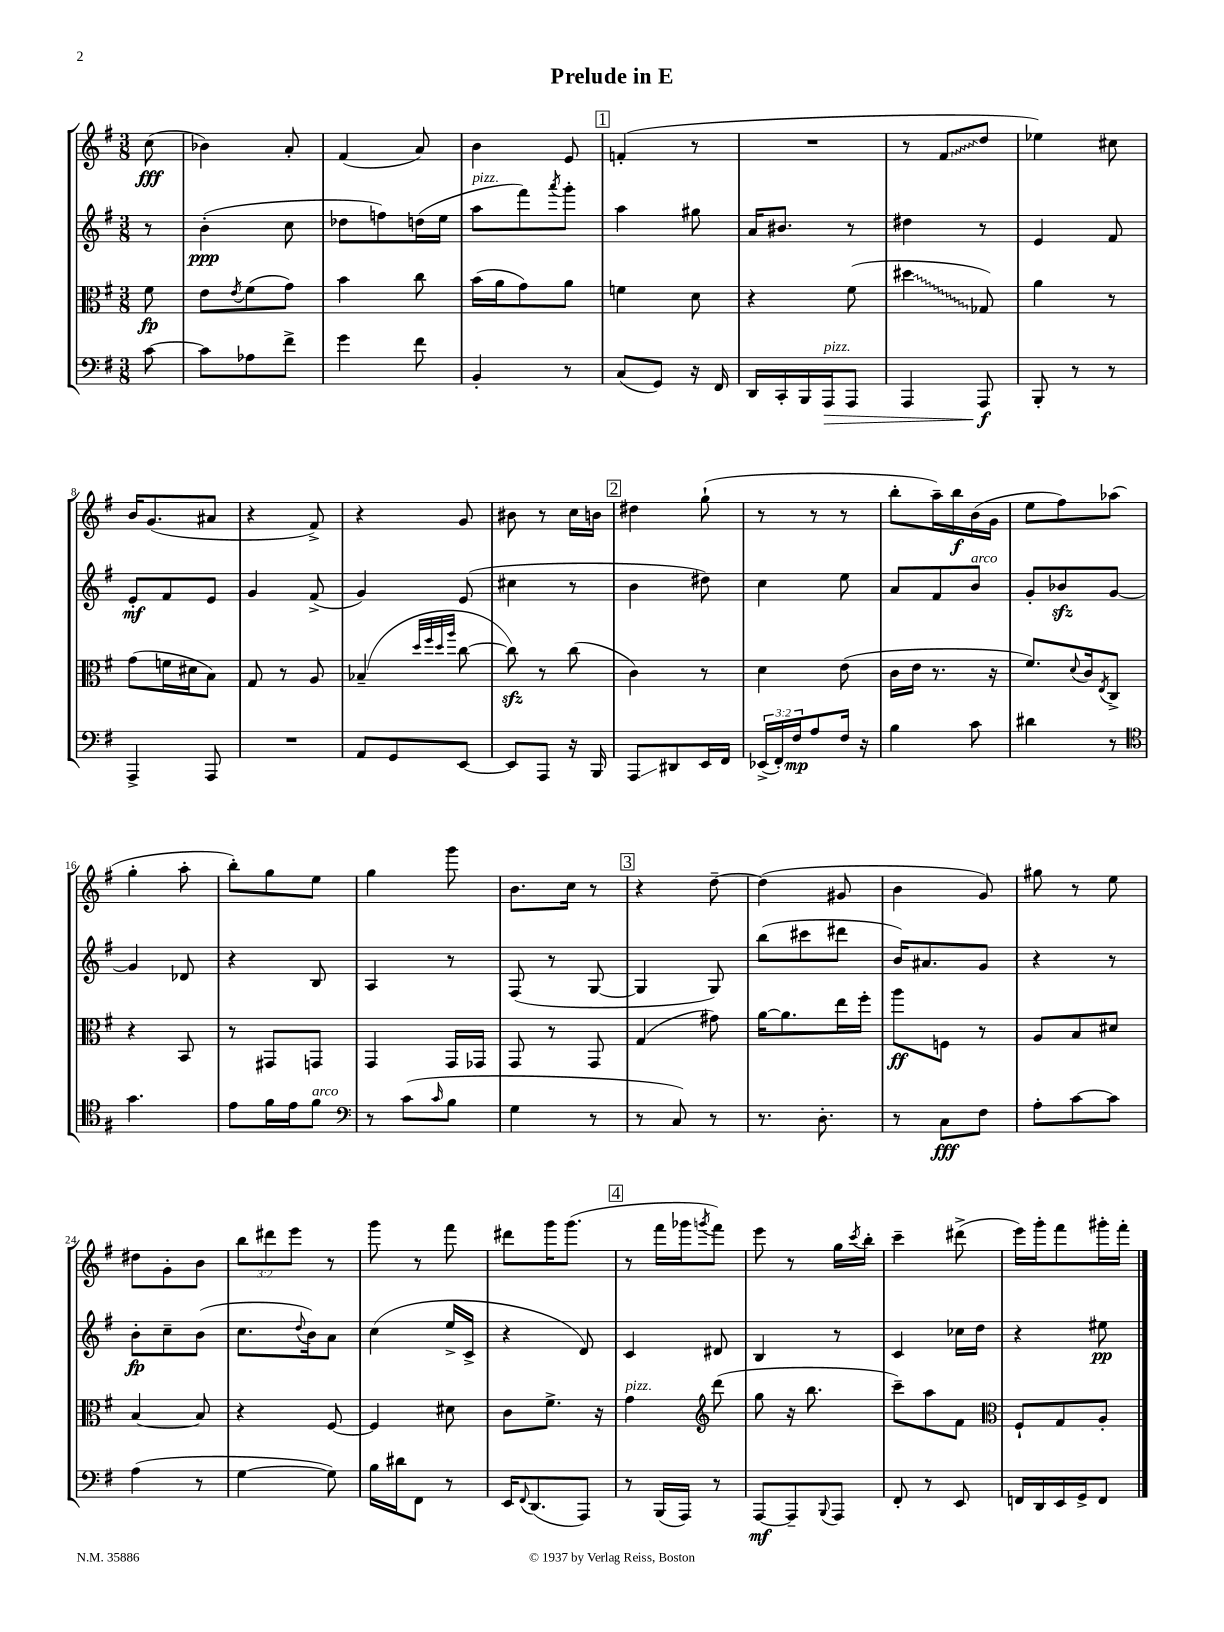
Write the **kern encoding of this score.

**kern	**kern	**kern	**kern
*staff4	*staff3	*staff2	*staff1
*clefF4	*clefC3	*clefG2	*clefG2
*k[f#]	*k[f#]	*k[f#]	*k[f#]
*M3/8	*M3/8	*M3/8	*M3/8
[8c\	8f#\	8r	(8cc\
=	=	=	=
8c\]L	8e\L	(4b'\	4b-\)
.	8qe/	.	.
8A-\	(8f#\	.	.
8f#^\J	8g\J)	8cc\	8a'/
=	=	=	=
4g\	4b\	8dd-\L	(4f#/
.	.	8ff\)	.
8f#\	8cc\	(16dd\L	8a/)
.	.	16ee\JJ	.
=	=	=	=
4BB'/	(16b\LL	8aa\L	4b\
.	16a\J	.	.
.	8g\)	8fff#\)	.
.	.	8qaaa/	.
8r	8a\J	8ggg'\J	8e/
=	=	=	=
(8C/L	4f\	4aa\	(4f'/
8GG/J)	.	.	.
16r	8d\	8gg#\	8r
16FF#/	.	.	.
=	=	=	=
16DD/LL	4r	16a/LK	4.r
16CC'/	.	8.b#/J	.
16BBB/	.	.	.
16AAA/J	.	.	.
8AAA/J	(8f#\	8r	.
=	=	=	=
4AAA/	4dd#\	4dd#\	8r
.	.	.	8f#/L
8AAA/	8G-/)	8r	8dd/J
=	=	=	=
8BBB'/	4a\	4e/	4ee-\)
8r	.	.	.
8r	8r	8f#/	8cc#\
=	=	=	=
4AAA^/	(8g\L	8e'/L	16b/LK
.	.	.	(8.g/
.	16f\L	8f#/	.
.	16d#\J	.	.
8AAA/	8B\J)	8e/J	8a#/J
=	=	=	=
4.r	8G/	4g/	4r
.	8r	.	.
.	8A/	(8f#^/	8f#^/)
=	=	=	=
8AA/L	(4B-~/	4g/)	4r
8GG/	.	.	.
.	32qqdd/LLL	.	.
.	32qqff#/	.	.
.	32qqdd/	.	.
.	32qqaa/JJJ	.	.
[8EE/J	[8cc\	(8e/	8g/
=	=	=	=
8EE/]L	8cc\])	4cc#\	8b#\
8AAA/J	8r	.	8r
16r	(8cc\	8r	16cc\LL
16BBB/	.	.	16b\JJ
=	=	=	=
8AAA/L	4c\)	4b\	4dd#\
8DD#/	.	.	.
16EE/L	8r	8dd#\)	(8gg`\
16FF#/JJ	.	.	.
=	=	=	=
(24EE-^/LL	4d\	4cc\	8r
24FF#'/)	.	.	.
24F#/J	.	.	.
8A/	.	.	8r
16F#/Jk	(8e\	8ee\	8r
16r	.	.	.
=	=	=	=
4B\	16c\LL	8a/L	8bb'\L
.	16e\JJ	.	.
.	8.r	8f#/	16aa~\L)
.	.	.	16bb\
8c\	.	8b/J	(16b\
.	16r	.	16g\JJ
=	=	=	=
4d#\	8.f#/L)	8g'/L	8ee\L
.	.	8b-/	8ff#\)
.	8qqd/	.	.
.	16c/k	.	.
.	8qE/	.	.
8r	8C^/J	[8g/J	(8aa-\J
=	=	=	=
*clefC4	*	*	*
4.g\	4r	4g/]	4gg'\
.	8BB/	8d-/	8aa'\
=	=	=	=
8e\L	8r	4r	8bb'\L)
16f#\L	8GG#/L	.	8gg\
16e\J	.	.	.
8f#\J	8GG/J	8B/	8ee\J
=	=	=	=
*clefF4	*	*	*
8r	4GG/	4A/	4gg\
(8c\L	.	.	.
16qqc/	.	.	.
8B\J	16GG/LL	8r	8ggg\
.	16GG-/JJ	.	.
=	=	=	=
4G\	8GG/	(8F#/	8.b\L
.	8r	8r	.
.	.	.	16cc\Jk
8r	8GG/	[8G/	8r
=	=	=	=
8r	(4G/	4G/]	4r
8C/)	.	.	.
8r	8g#\)	8G/)	[8dd~\
=	=	=	=
8.r	[16a\LK	(8bb\L	(4dd\]
.	8.a\]	.	.
.	.	8ccc#\	.
8.D'\	.	.	.
.	16ee\L	8ddd#\J	8g#/
.	16ff#'\JJ	.	.
=	=	=	=
8r	8aa\L	16b/LK)	4b\
.	.	8.a#/	.
8C\L	8F\J	.	.
8F#\J	8r	8g/J	8g/)
=	=	=	=
8A'\L	8A/L	4r	8gg#\
[8c\	8B/	.	8r
8c\]J	8d#/J	8r	8ee\
=	=	=	=
(4A\	[4B/	8b'\L	8dd#\L
.	.	8cc~\	8g'\
8r	8B/]	(8b\J	8b\J
=	=	=	=
[4G\	4r	8.cc\L	12bb\L
.	.	.	12ddd#\
.	.	.	12eee\J
.	.	8qqdd/	.
.	.	16b\k)	.
8G\])	[8F#/	8a\J	8r
=	=	=	=
16B\LL	4F#/]	(4cc\	8ggg\
16d#\J	.	.	.
8FF#\J	.	.	8r
8r	8d#\	16ee^/LL	8fff#\
.	.	16c^/JJ	.
=	=	=	=
16EE/LK	8c\L	4r	8ddd#\L
8qqFF#/	.	.	.
(8.DD/	.	.	.
.	8.f#^\J	.	16ggg\K
.	.	.	(8.ggg\J
8AAA/J)	.	8d/)	.
.	16r	.	.
=	=	=	=
8r	4g\	4c/	8r
(16BBB/LL	.	.	16fff#\LL
16AAA/JJ)	.	.	16ggg-\J
*	*clefG2	*	*
.	.	.	8qggg/
8r	(8ddd\	8d#/	8fff#\J)
=	=	=	=
[8AAA/L	8gg\	4B/	8eee\
8AAA~/]	16r	.	8r
.	8.bb\	.	.
8qqBBB/	.	.	.
8AAA/J	.	8r	16gg\LL
.	.	.	8qccc/
.	.	.	16bb'\JJ
=	=	=	=
8FF#'/	8ccc~\L)	4c/	4ccc~\
8r	8aa\	.	.
8EE/	8f#\J	16cc-\LL	(8ddd#^\
.	.	16dd\JJ	.
=	=	=	=
*	*clefC3	*	*
16FF/LL	8F#`/L	4r	16eee\LL)
16DD/	.	.	16ggg'\J
16EE/	8G/	.	8fff#\
16GG^/J	.	.	.
8FF/J	8A'/J	8ee#\	16ggg#'\L
.	.	.	16fff#'\JJ
==	==	==	==
*-	*-	*-	*-
